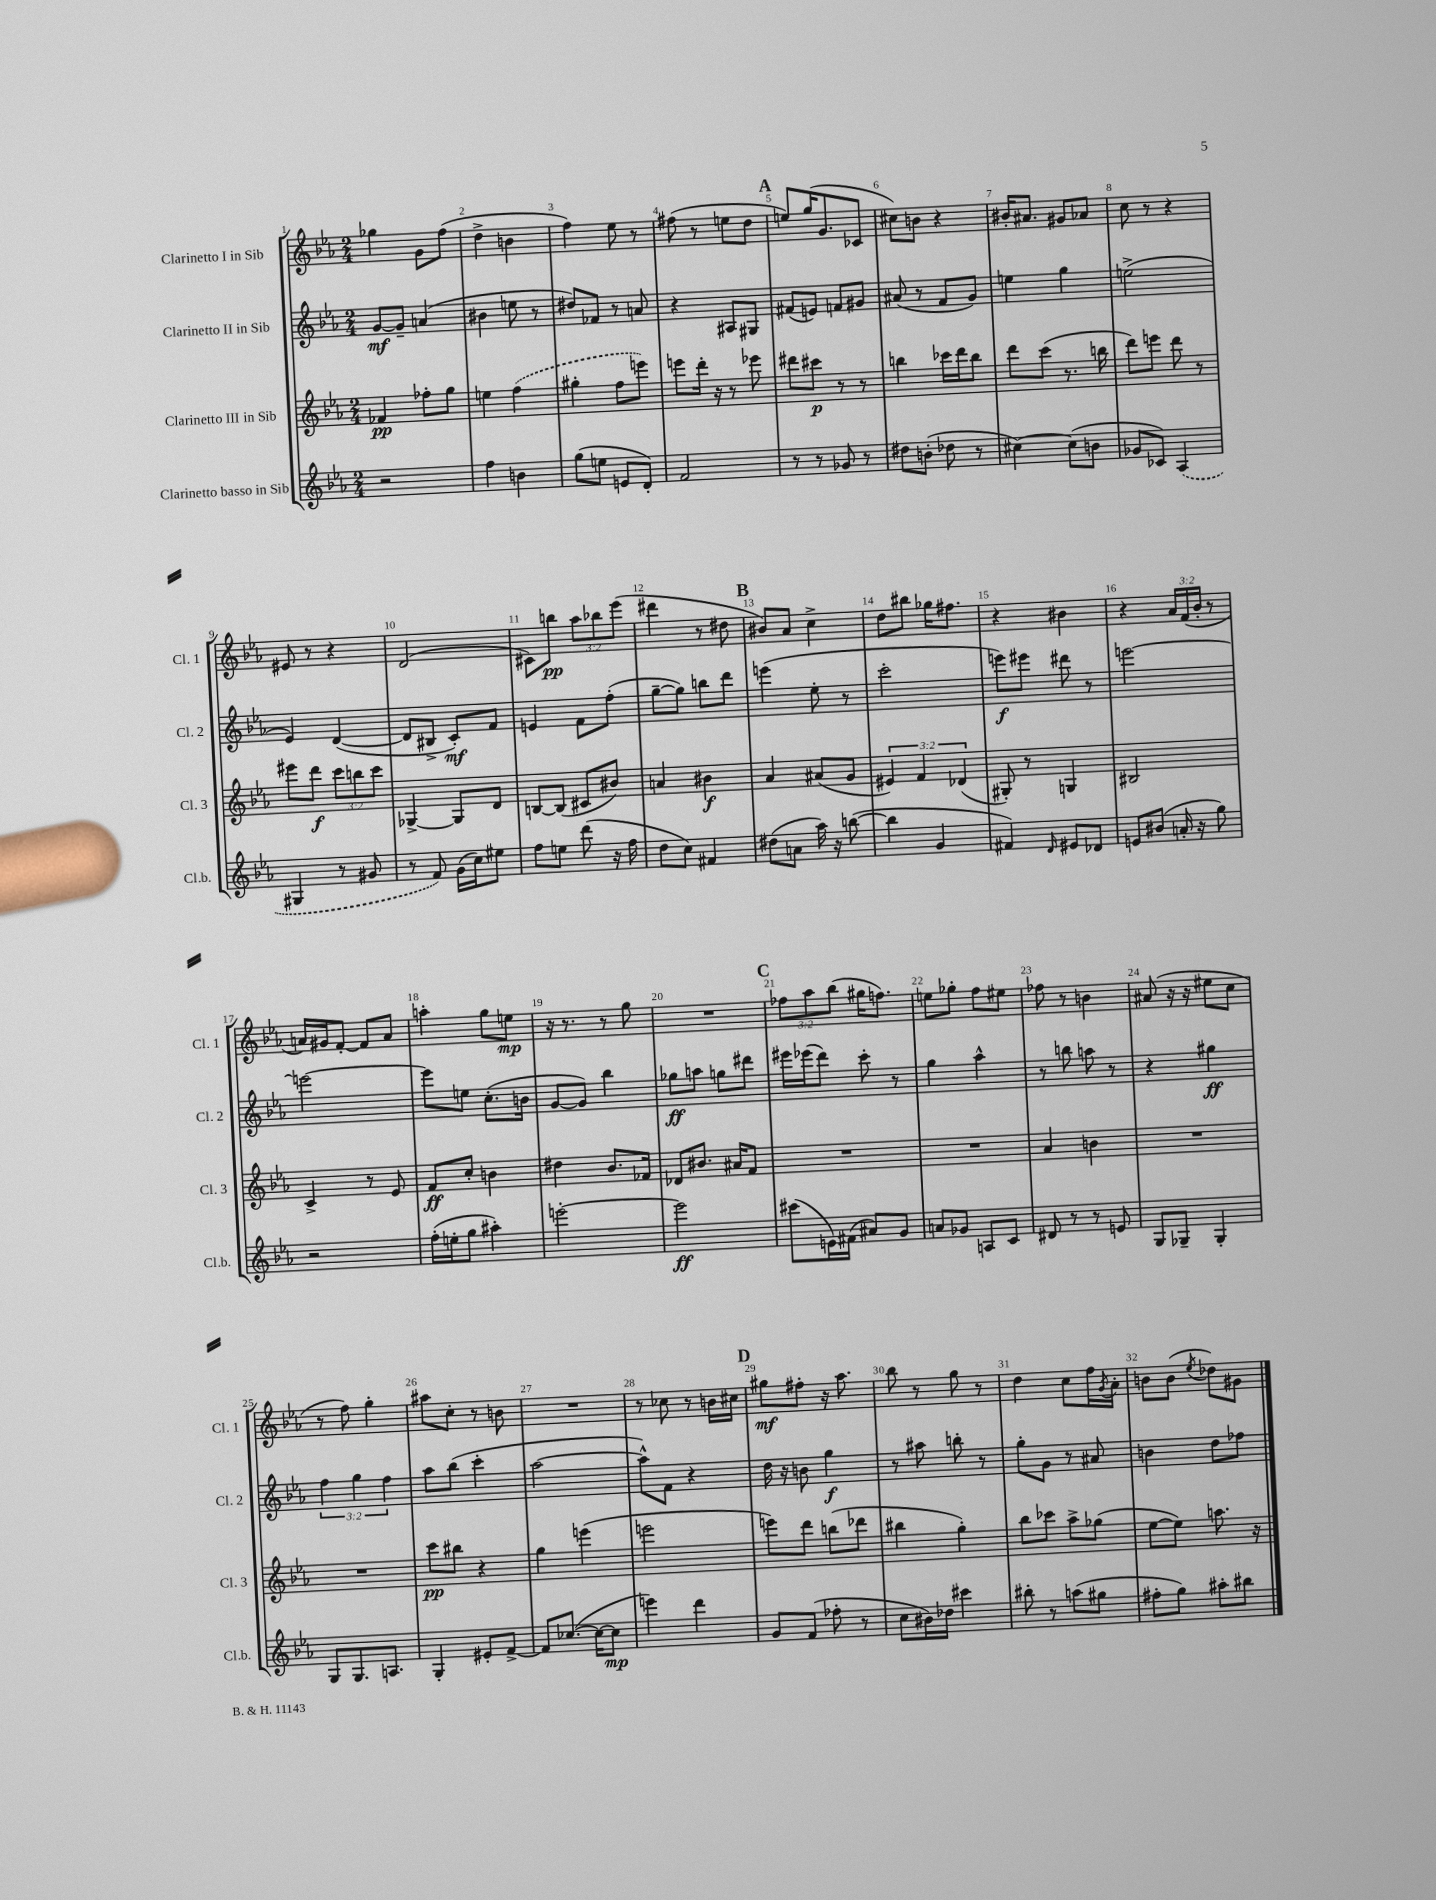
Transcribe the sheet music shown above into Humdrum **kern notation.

**kern	**dynam	**kern	**dynam	**kern	**dynam	**kern	**dynam
*part4	*part4	*part3	*part3	*part2	*part2	*part1	*part1
*staff4	*staff4	*staff3	*staff3	*staff2	*staff2	*staff1	*staff1
*I"Clarinetto basso in Sib	*	*I"Clarinetto III in Sib	*	*I"Clarinetto II in Sib	*	*I"Clarinetto I in Sib	*
*I'Cl.b.	*	*I'Cl. 3	*	*I'Cl. 2	*	*I'Cl. 1	*
*clefG2	*	*clefG2	*	*clefG2	*	*clefG2	*
*k[b-e-a-]	*	*k[b-e-a-]	*	*k[b-e-a-]	*	*k[b-e-a-]	*
*M2/4	*	*M2/4	*	*M2/4	*	*M2/4	*
=1	=1	=1	=1	=1	=1	=1	=1
2r	.	4f-X/	pp	[8g/L	mf	4gg-X\	.
.	.	.	.	8g~/J]	.	.	.
.	.	8ff-X'\L	.	(4an/	.	8g\L	.
.	.	8gg\J	.	.	.	(8ff\J	.
=2	=2	=2	=2	=2	=2	=2	=2
4ff\	.	4een\	.	4b#X\	.	4dd^\	.
4bn\	.	(4ff\	.	8een\	.	4bn\	.
.	.	.	.	8r	.	.	.
=3	=3	=3	=3	=3	=3	=3	=3
(8gg\L	.	4gg#X'\	.	8dd#X/L)	.	4ff\)	.
8een\J	.	.	.	8f-X/J	.	.	.
8en/L	.	8ff\L	.	8r	.	8ee-\	.
8d'/J)	.	8eeen\J)	.	8an/	.	8r	.
=4	=4	=4	=4	=4	=4	=4	=4
2f/	.	8eeen\L	.	4r	.	(8ff#X\	.
.	.	16ddd'\Jk	.	.	.	8r	.
.	.	16r	.	.	.	.	.
.	.	8r	.	8A#X/L	.	8een\L	.
.	.	8eee-X\	.	8G#X/J	.	8dd\J	.
!!LO:REH:place=s1:t=A
=5	=5	=5	=5	=5	=5	=5	=5
8r	.	8ddd#X\L	.	(8f#X/L	.	8een/L)	.
8r	.	8ccc#X\J	p	8en/J)	.	(16gg/K	.
.	.	.	.	.	.	8.g/	.
8g-X/	.	8r	.	8fn/L	.	.	.
8r	.	8r	.	8g#X/J	.	8c-X/J	.
=6	=6	=6	=6	=6	=6	=6	=6
8dd#X\L	.	4bbn\	.	(8a#X/	.	8cc#X\L)	.
(8bn'\J	.	.	.	8r	.	8bn\J	.
8dd-X\	.	16ccc-X\LL	.	8f/L	.	4r	.
.	.	16ddd\J	.	.	.	.	.
8r	.	8bb\J	.	8g/J)	.	.	.
=7	=7	=7	=7	=7	=7	=7	=7
[4cc#X\)	.	8ddd\L	.	4een\	.	16b#X'/KL	.
.	.	.	.	.	.	8.a#X/J	.
.	.	(8ccc\J	.	.	.	.	.
(8cc#\L]	.	8.r	.	4gg\	.	8g#X/L	.
8bn\J	.	.	.	.	.	8a-X/J	.
.	.	16bbn\	.	.	.	.	.
=8	=8	=8	=8	=8	=8	=8	=8
8g-X/L	.	8ddd\L)	.	(2een^\	.	8cc\	.
8c-X/J)	.	8eeen\J	.	.	.	8r	.
(4A-/	.	8ddd\	.	.	.	4r	.
.	.	8r	.	.	.	.	.
!!LO:LB:g=z
=9	=9	=9	=9	=9	=9	=9	=9
4G#X/	.	8eee#X\L	.	4e-/)	.	8e#X/	.
.	.	8ddd\J	f	.	.	8r	.
8r	.	12ccc\L	.	([4d/	.	4r	.
.	.	12bbn\	.	.	.	.	.
8g#X/	.	.	.	.	.	.	.
.	.	12ccc\J	.	.	.	.	.
=10	=10	=10	=10	=10	=10	=10	=10
8r	.	[4G-X^/	.	8d/L]	.	(2d/	.
8f/)	.	.	.	8B#X^/J	.	.	.
(16g\LL	.	8G-/L]	.	8c'/L)	mf	.	.
16cc\J)	.	.	.	.	.	.	.
8ee#X\J	.	8d/J	.	8f/J	.	.	.
=11	=11	=11	=11	=11	=11	=11	=11
8ff\L	.	[8Bn/L	.	4en/	.	8c#X\L)	.
8een\J	.	(8B/J]	.	.	.	8bbn\J	pp
(8ddd\	.	8c#X/L	.	8f\L	.	12aa-\L	.
.	.	.	.	.	.	12bb-X\	.
16r	.	8b#X/J)	.	(8ff'\J	.	.	.
.	.	.	.	.	.	(12eee-\J	.
16ff\	.	.	.	.	.	.	.
=12	=12	=12	=12	=12	=12	=12	=12
8dd\L	.	4an/	.	[8gg~\L	.	4ddd#X\	.
8cc\J)	.	.	.	8gg\J])	.	.	.
4f#X/	.	4b#X\	f	8bbn\L	.	8r	.
.	.	.	.	8ddd\J	.	8dd#X\	.
!!LO:REH:place=s1:t=B
=13	=13	=13	=13	=13	=13	=13	=13
(8dd#X\L	.	4a-/	.	(4eeen\	.	8b#X/L)	.
8an\J	.	.	.	.	.	8a-/J	.
16aa-\)	.	(8a#X/L	.	8ee-'\	.	4cc^\	.
16r	.	.	.	.	.	.	.
([8bbn\	.	8g/J	.	8r	.	.	.
=14	=14	=14	=14	=14	=14	=14	=14
4bb\]	.	6e#X/)	.	2ccc'\	.	8dd\L	.
.	.	.	.	.	.	8bb#X\J	.
.	.	6f/	.	.	.	.	.
4g/	.	.	.	.	.	16gg-X\KL	.
.	.	.	.	.	.	8.ff#X\J	.
.	.	(6d-X/	.	.	.	.	.
=15	=15	=15	=15	=15	=15	=15	=15
4f#X/)	.	8G#X'/)	.	8eeen\L)	f	4r	.
.	.	8r	.	8eee#X\J	.	.	.
16qqd/	.	.	.	.	.	.	.
8e#X/L	.	4Gn/	.	8ddd#X\	.	4b#X\	.
8d-X/J	.	.	.	8r	.	.	.
=16	=16	=16	=16	=16	=16	=16	=16
8en/L	.	2B#X/	.	[2eeen\	.	4r	.
(8b#X/J	.	.	.	.	.	.	.
16an'/	.	.	.	.	.	24a-/LL	.
.	.	.	.	.	.	(24f/	.
16r	.	.	.	.	.	.	.
.	.	.	.	.	.	24b-'/JJ	.
8gg\)	.	.	.	.	.	8r	.
!!LO:LB:g=z
=17	=17	=17	=17	=17	=17	=17	=17
2r	.	4c^/	.	2eeen\_	.	16an/LL)	.
.	.	.	.	.	.	16g#X/J	.
.	.	.	.	.	.	[8f'/J	.
.	.	8r	.	.	.	8f/L]	.
.	.	8e-/	.	.	.	8a/J	.
=18	=18	=18	=18	=18	=18	=18	=18
(16ff'\LL	.	8f/L	ff	8eee\L]	.	4aan'\	.
16een'\J	.	.	.	.	.	.	.
8gg\J	.	8cc'/J	.	8een\J	.	.	.
4aa#X'\)	.	4bn\	.	(8.cc'\L	.	8gg\L	.
.	.	.	.	.	.	8een\J	mp
.	.	.	.	16bn\Jk	.	.	.
=19	=19	=19	=19	=19	=19	=19	=19
[2eeen'\	.	4dd#X\	.	[8g/L	.	16r	.
.	.	.	.	.	.	8.r	.
.	.	.	.	8g/J])	.	.	.
.	.	8.b-/L	.	4bb-\	.	8r	.
.	.	.	.	.	.	8gg\	.
.	.	16f-X/Jk	.	.	.	.	.
=20	=20	=20	=20	=20	=20	=20	=20
2eee\]	ff	8d-X/L	.	8gg-X\L	ff	2r	.
.	.	8.b#X/J	.	8aan\J	.	.	.
.	.	.	.	8ggn\L	.	.	.
.	.	16a#X/KL	.	.	.	.	.
.	.	8f/J	.	8ddd#X\J	.	.	.
!!LO:REH:place=s1:t=C
=21	=21	=21	=21	=21	=21	=21	=21
(8ccc#X\L	.	2r	.	16eee#X\LL	.	12ff-X\L	.
.	.	.	.	(16eee-X\J	.	.	.
.	.	.	.	.	.	12aa-\	.
16en\L)	.	.	.	8ddd\J)	.	.	.
.	.	.	.	.	.	(12bb-\J	.
(16f#X\JJ	.	.	.	.	.	.	.
8a#X/L)	.	.	.	8ccc'\	.	16gg#X\KL	.
.	.	.	.	.	.	8.ffn\J)	.
8g/J	.	.	.	8r	.	.	.
=22	=22	=22	=22	=22	=22	=22	=22
8an/L	.	2r	.	4gg\	.	8een\L	.
8g-X/J	.	.	.	.	.	8gg-X'\J	.
8An/L	.	.	.	4aa-^^\	.	8ff\L	.
8c/J	.	.	.	.	.	8ee#X\J	.
=23	=23	=23	=23	=23	=23	=23	=23
8d#X/	.	4a-/	.	8r	.	8ff-X\	.
8r	.	.	.	8bbn\	.	8r	.
8r	.	4bn\	.	8aan\	.	4bn\	.
8en/	.	.	.	8r	.	.	.
=24	=24	=24	=24	=24	=24	=24	=24
8G/L	.	2r	.	4r	.	(8a#X/	.
8G-X~/J	.	.	.	.	.	16r	.
.	.	.	.	.	.	16r	.
4G-'/	.	.	.	4gg#X\	ff	8ee#X\L	.
.	.	.	.	.	.	8cc\J	.
!!LO:LB:g=z
=25	=25	=25	=25	=25	=25	=25	=25
8G/L	.	2r	.	6ff\	.	8r	.
8.G/	.	.	.	.	.	8ff\)	.
.	.	.	.	6gg\	.	.	.
.	.	.	.	.	.	4gg'\	.
8.An/J	.	.	.	.	.	.	.
.	.	.	.	6ff\	.	.	.
=26	=26	=26	=26	=26	=26	=26	=26
4G'/	.	8ccc\L	pp	8aa-\L	.	8aa#X\L	.
.	.	8bb#X\J	.	(8bb-\J	.	8cc'\J	.
8e#X'/L	.	4r	.	4ccc'\	.	8r	.
[8f^/J	.	.	.	.	.	8bn\	.
=27	=27	=27	=27	=27	=27	=27	=27
8f/L]	.	4gg\	.	[2aa-\	.	2r	.
([8.cc-X/J	.	.	.	.	.	.	.
.	.	(4eeen\	.	.	.	.	.
16cc-\KL_	.	.	.	.	.	.	.
8cc-\J]	mp	.	.	.	.	.	.
=28	=28	=28	=28	=28	=28	=28	=28
4eeen\)	.	2eeen\	.	8aa-^^\L])	.	8r	.
.	.	.	.	8f\J	.	8cc-X\	.
4ddd\	.	.	.	4r	.	8r	.
.	.	.	.	.	.	16bn\LL	.
.	.	.	.	.	.	16cc#X\JJ	.
!!LO:REH:place=s1:t=D
=29	=29	=29	=29	=29	=29	=29	=29
8g/L	.	8eeen\L)	.	16dd\	.	8gg#X\L	mf
.	.	.	.	16r	.	.	.
(8f/J	.	8ddd\J	.	8bn\	.	8ff#X'\J	.
8ff-X'\	.	(8bbn\L	.	4gg\	f	16r	.
.	.	.	.	.	.	8.aa-\	.
8r	.	8ddd-X\J	.	.	.	.	.
=30	=30	=30	=30	=30	=30	=30	=30
8cc\L	.	4bb#X\	.	8r	.	8bb-\	.
16b#X\L)	.	.	.	8aa#X\	.	8r	.
16dd-X\JJ	.	.	.	.	.	.	.
4ccc#X\	.	4gg'\)	.	8bbn'\	.	8gg\	.
.	.	.	.	8r	.	8r	.
=31	=31	=31	=31	=31	=31	=31	=31
8bb#X'\	.	8bb-\L	.	8gg'\L	.	4dd\	.
8r	.	8ccc-X\J	.	8g\J	.	.	.
(8aan\L	.	8aa-^\L	.	8r	.	8cc\L	.
8gg#X\J	.	(8gg-X\J	.	8a#X/	.	16ff\L	.
.	.	.	.	.	.	8qg/	.
.	.	.	.	.	.	16a-'\JJ	.
=32	=32	=32	=32	=32	=32	=32	=32
8ff#X'\L	.	[8ee-\L	.	4bn\	.	8bn\L	.
8gg\J)	.	8ee-\J])	.	.	.	(8b\J	.
.	.	.	.	.	.	8qee-/	.
8aa#X'\L	.	8.aan\	.	8dd\L	.	8dd-X\L)	.
8bb#X\J	.	.	.	8ff-X\J	.	8g#X\J	.
.	.	16r	.	.	.	.	.
==	==	==	==	==	==	==	==
*-	*-	*-	*-	*-	*-	*-	*-
